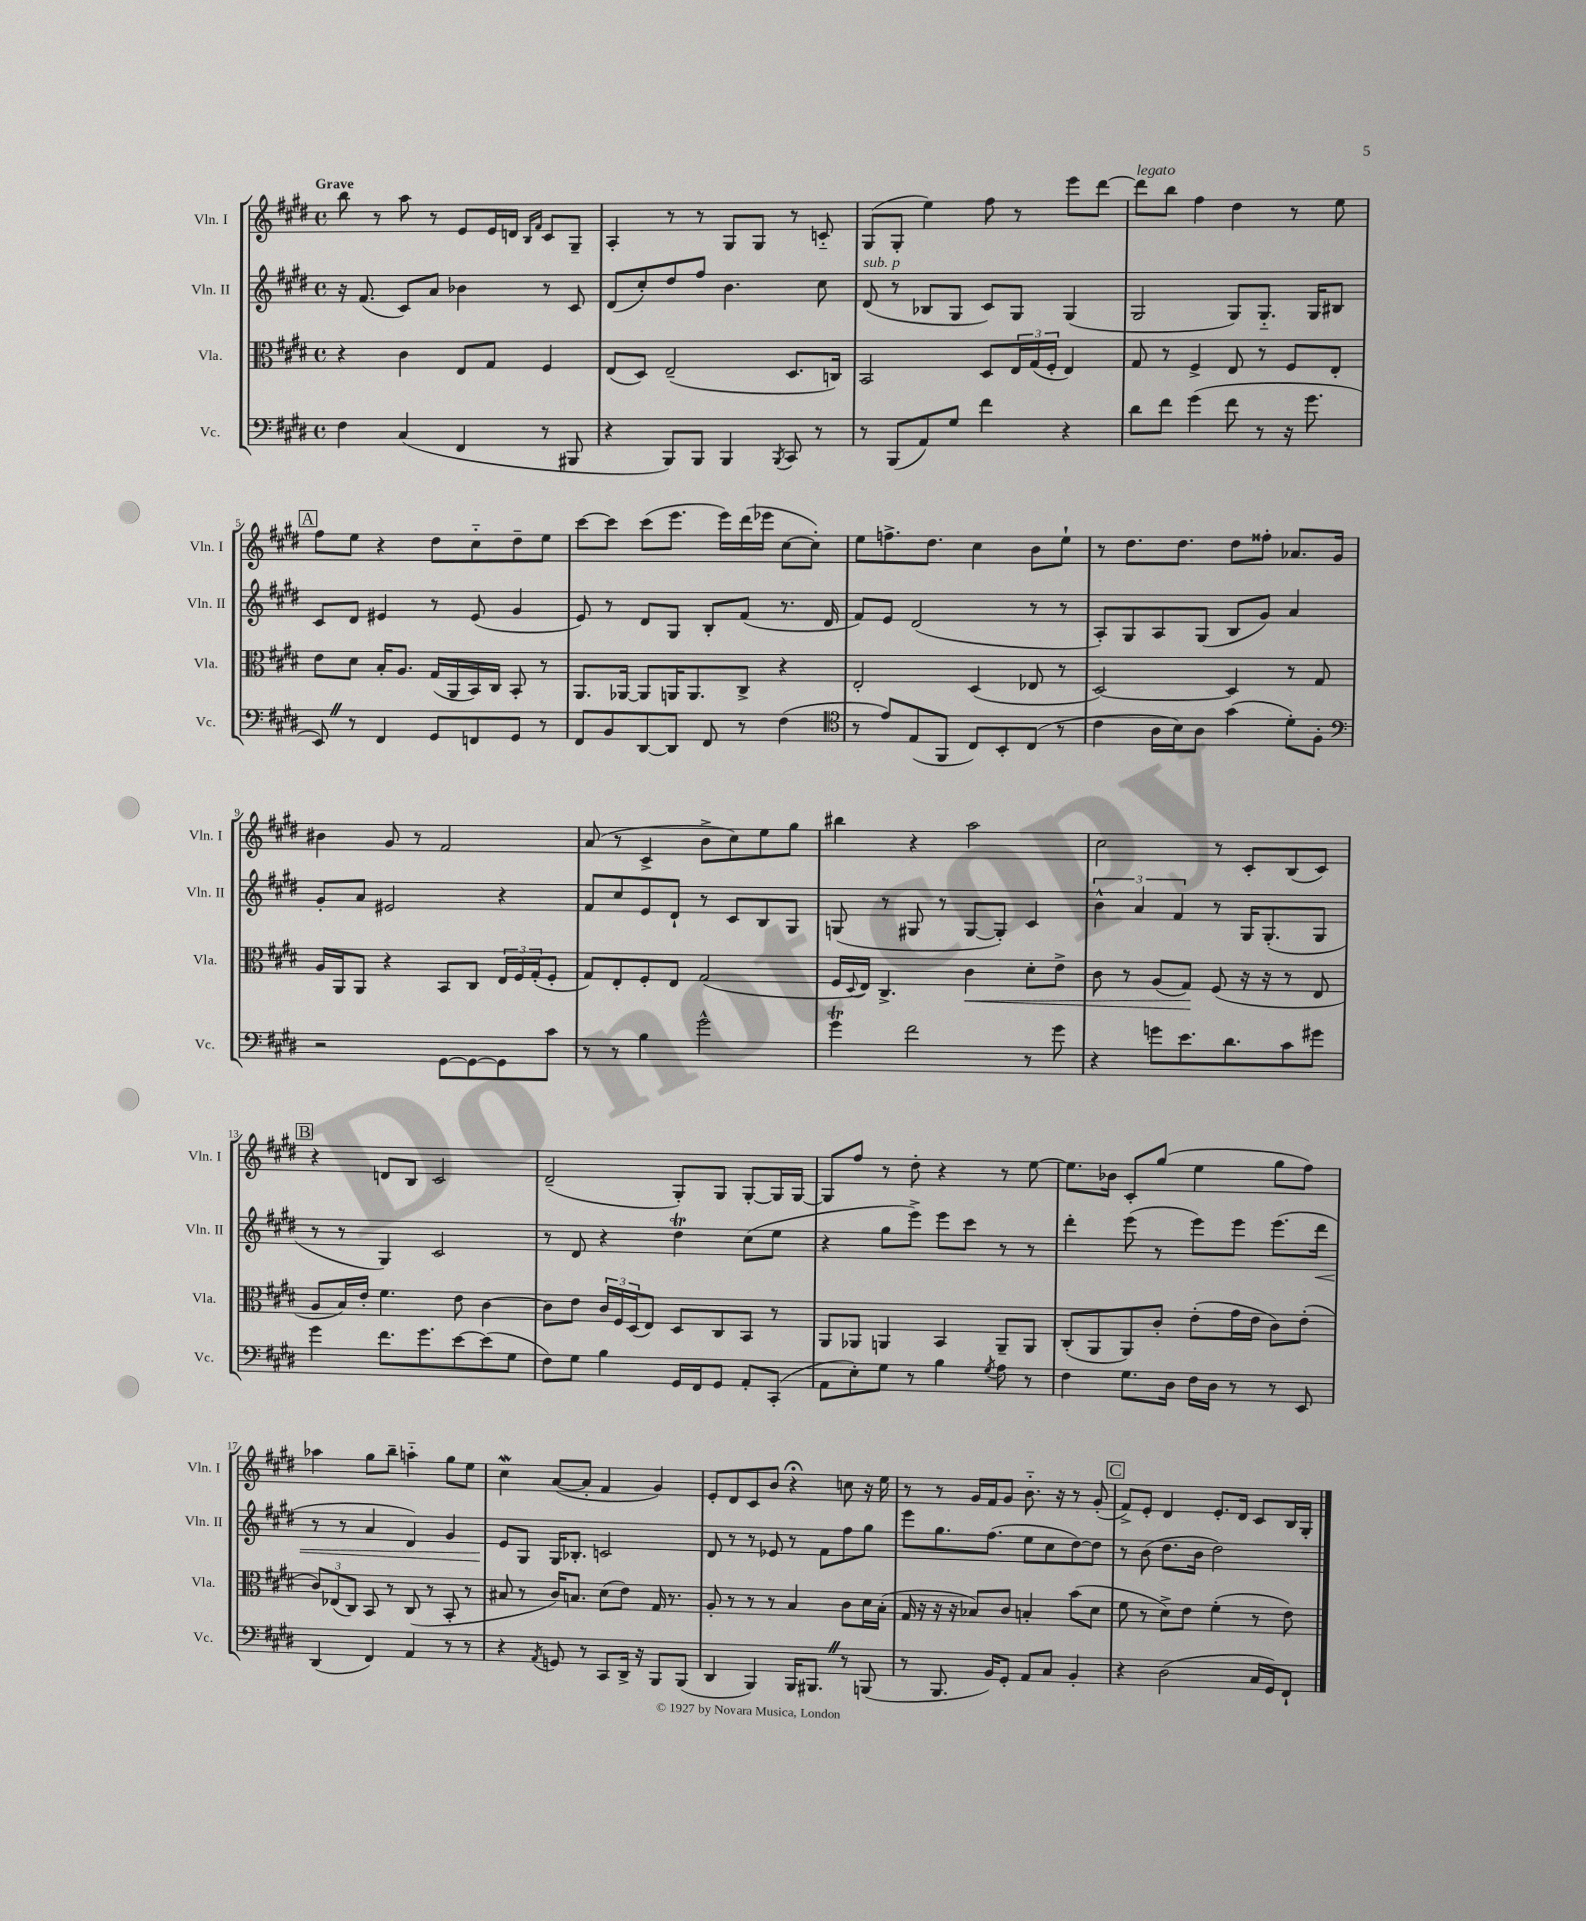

**kern	**kern	**dynam	**kern	**dynam	**kern
*part4	*part3	*part3	*part2	*part2	*part1
*staff4	*staff3	*staff3	*staff2	*staff2	*staff1
*I"Vc.	*I"Vla.	*	*I"Vln. II	*	*I"Vln. I
*I'Vc.	*I'Vla.	*	*I'Vln. II	*	*I'Vln. I
*clefF4	*clefC3	*	*clefG2	*	*clefG2
*k[f#c#g#d#]	*k[f#c#g#d#]	*	*k[f#c#g#d#]	*	*k[f#c#g#d#]
*M4/4	*M4/4	*	*M4/4	*	*M4/4
*met(c)	*met(c)	*	*met(c)	*	*met(c)
=1	=1	=1	=1	=1	=1
!	!	!	!	!	!LO:TX:a:B:t=Grave
4F#\	4r	.	16r	.	8bb\
.	.	.	(8.f#/	.	.
.	.	.	.	.	8r
(4C#/	4c#\	.	8c#/L)	.	8aa\
.	.	.	8a/J	.	8r
4FF#/	8E/L	.	4b-X\	.	8e/L
.	8G#/J	.	.	.	16e/L
.	.	.	.	.	16dn/JJ
.	.	.	.	.	16qqB/LL
.	.	.	.	.	16qqf#/JJ
8r	4F#/	.	8r	.	8c#/L
8BBB#X/	.	.	8c#/	.	8G#~/J
=2	=2	=2	=2	=2	=2
4r	(8E/L	.	(8d#/L	.	4A'/
.	8D#/J)	.	8cc#'/)	.	.
8BBB/L)	(2E~/	.	8dd#/	.	8r
8BBB/J	.	.	8ff#/J	.	8r
4BBB/	.	.	4.b\	.	8G#/L
.	.	.	.	.	8G#/J
8qBBB/	.	.	.	.	.
8CC#/	8.D#/L	.	.	.	8r
8r	.	.	8cc#\	.	8cn/
.	16Cn/Jk)	.	.	.	.
=3	=3	=3	=3	=3	=3
!	!	!	!LO:TX:a:i:t=sub. p	!	!
8r	2BB/	.	(8d#/	.	(8G#/L
(8BBB/L	.	.	8r	.	8G#'/J
8AA/)	.	.	8B-X/L	.	4ee\)
8G#/J	.	.	8G#/J	.	.
4f#\	8D#/L	.	8c#/L)	.	8ff#\
.	24E/L	.	8G#/J	.	8r
.	(24G#/	.	.	.	.
.	24F#'/JJ	.	.	.	.
4r	4E/)	.	(4G#/	.	8eee\L
.	.	.	.	.	[8ddd#\J
=4	=4	=4	=4	=4	=4
!	!	!	!	!	!LO:TX:a:i:t=legato
8d#\L	8G#/	.	2G#/	.	8ddd#\L]
8f#\J	8r	.	.	.	8bb\J
(4g#\	4F#^/	.	.	.	4ff#\
8f#\	8E/	.	8G#/L)	.	4dd#\
8r	8r	.	8.G#/J	.	.
16r	8F#/L	.	.	.	8r
8.g#\	.	.	16G#/KL	.	.
.	8E'/J	.	8B#X/J	.	8ee\
!!LO:LB:g=z
!!LO:REH:place=s1:t=A
=5	=5	=5	=5	=5	=5
8EEZ/)	8e\L	.	8c#/L	.	8ff#\L
8r	8d#\J	.	8d#/J	.	8ee\J
4FF#/	16B'/KL	.	4e#X/	.	4r
.	8.A/J	.	.	.	.
8GG#/L	(16G#/LL	.	8r	.	8dd#\L
.	16AA/	.	.	.	.
8FFn/	16BB/)	.	(8e#/	.	8cc#\
.	16C#/JJ	.	.	.	.
8GG#/J	8BB'/	.	4g#/	.	8dd#~\
8r	8r	.	.	.	8ee\J
=6	=6	=6	=6	=6	=6
8FF#/L	8.AA/L	.	8e/)	.	[8ccc#\L
8BB/	.	.	8r	.	8ccc#\J]
.	[16AA-X/Jk	.	.	.	.
[8DD#/	8AA-/L]	.	8d#/L	.	(8ccc#\L
8DD#/J]	16AAn/K	.	8G#/J	.	8.eee\J
.	8.AA/	.	.	.	.
8FF#/	.	.	8B'/L	.	.
.	.	.	.	.	16eee\LL)
8r	8C#^/J	.	(8f#/J	.	(16ddd#\
.	.	.	.	.	16eee-X\JJ
(4F#\	4r	.	8.r	.	[8cc#\L
.	.	.	.	.	8cc#'\J])
.	.	.	16d#/	.	.
=7	=7	=7	=7	=7	=7
*clefC4	*	*	*	*	*
8r	2E'/	.	8f#/L)	.	8ee\L
8e/L)	.	.	8e/J	.	8.ffn^\
(8E/	.	.	(2d#/	.	.
.	.	.	.	.	8.dd#\J
8FF#/J	.	.	.	.	.
8C#/L)	(4D#/	.	.	.	4cc#\
8BB'/	.	.	.	.	.
(8C#/J	8E-X/	.	8r	.	8b\L
8r	8r	.	8r	.	8ee`\J
=8	=8	=8	=8	=8	=8
4c#\	[2D#/)	.	8A'/L)	.	8r
.	.	.	8G#/	.	8.dd#\L
16A\LL	.	.	8A/	.	.
16B\J)	.	.	.	.	8.dd#\J
8A\J	.	.	(8G#/J	.	.
(4g#\	4D#/]	.	8B/L	.	8dd#\L
.	.	.	8g#/J)	.	8ff##X'\J
8d#'\L)	8r	.	4a/	.	8.a-X/L
8F#'\J	8G#/	.	.	.	.
.	.	.	.	.	16g#/Jk
!!LO:LB:g=z
=9	=9	=9	=9	=9	=9
*clefF4	*	*	*	*	*
2r	16A/LL	.	8g#'/L	.	4b#X\
.	16AA/J	.	.	.	.
.	8AA/J	.	8a/J	.	.
.	4r	.	2e#X/	.	8g#/
.	.	.	.	.	8r
[8GG#\L	8BB/L	.	.	.	2f#/
8GG#\_	8C#/J	.	.	.	.
8GG#\]	24E/LL	.	4r	.	.
.	24F#/	.	.	.	.
.	(24G#'/J	.	.	.	.
8c#\J	8F#'/J	.	.	.	.
=10	=10	=10	=10	=10	=10
8r	8G#/L)	.	8f#/L	.	(8a/
8r	8E'/	.	8cc#/	.	8r
4B\	8F#'/	.	8e/	.	4c#^/
.	8E/J	.	8d#`/J	.	.
2g#^^\	(2G#/	.	8r	.	8b^\L
.	.	.	8c#/L	.	8cc#\)
.	.	.	8B/	.	8ee\
.	.	.	8G#/J	.	8gg#\J
=11	=11	=11	=11	=11	=11
4g#t\	16F#/LL	.	(8Gn/	.	4bb#X\
.	8qqD#/	.	.	.	.
.	16E/JJ)	.	.	.	.
.	4.C#^/	.	8r	.	.
2f#\	.	.	8G#X/	.	4r
.	.	.	8r	.	.
!	!	!LO:HP:b	!	!	!
.	4c#\	<	[8G#/L	.	2aa\
.	.	.	8G#'/J])	.	.
8r	8d#'\L	.	4c#/	.	.
8g#\	8e^\J	.	.	.	.
=12	=12	=12	=12	=12	=12
4r	8c#\	.	6b^^\	.	2cc#\
.	8r	.	.	.	.
.	.	.	6a/	.	.
8gn\L	(8A/L	.	.	.	.
.	.	.	6f#/	.	.
8.e\	8G#/J)	.	.	.	.
.	(8F#/	[	8r	.	8r
8.d#\	.	.	.	.	.
.	16r	.	16G#/KL	.	8c#'/L
.	16r	.	(8.G#'/	.	.
8c#\	8r	.	.	.	(8B/
8g#X\J	8E/	.	8G#/J	.	8c#/J)
!!LO:LB:g=z
!!LO:REH:place=s1:t=B
=13	=13	=13	=13	=13	=13
4g#\	8A/L	.	8r	.	4r
.	16B/L)	.	8r	.	.
.	16e'/JJ	.	.	.	.
8.f#\L	4.f#\	.	4G#/)	.	8dn/L
.	.	.	.	.	8B/J
8.g#\	.	.	.	.	.
.	.	.	2c#/	.	2c#/
[8e\	8e\	.	.	.	.
(8e\]	[4c#\	.	.	.	.
8G#\J	.	.	.	.	.
=14	=14	=14	=14	=14	=14
8F#\L)	8c#\L]	.	8r	.	(2d#~/
8G#\J	8e\J	.	8d#/	.	.
4B\	24c#/LL	.	4r	.	.
.	24F#/	.	.	.	.
.	(24D#/J	.	.	.	.
.	8E/J)	.	.	.	.
16GG#/LL	8D#/L	.	4dd#t\	.	8G#'/L)
16FF#/J	.	.	.	.	.
8GG#/J	8C#/	.	.	.	8G#/J
8AA'/L	8BB/J	.	(8cc#\L	.	[8G#'/L
(8CC#'/J	8r	.	8ee\J	.	16G#/L]
.	.	.	.	.	[16G#/JJ
=15	=15	=15	=15	=15	=15
8AA\L	8AA/L	.	4r	.	8G#/L]
8E'\)	8AA-X/J	.	.	.	8ff#/J
8G#\J	4AAn/	.	8gg#\L	.	8r
8r	.	.	8eee^\J)	.	8dd#'\
4B\	4BB/	.	8eee\L	.	4r
.	.	.	8ccc#\J	.	.
8qG#/	.	.	.	.	.
8A\	8AA~/L	.	8r	.	8r
8r	8AA/J	.	8r	.	[8ee\
=16	=16	=16	=16	=16	=16
4F#\	(8C#'/L	.	4ddd#'\	.	8.ee\L]
.	8AA/	.	.	.	.
.	.	.	.	.	16b-X\Jk
8.G#\L	8AA/)	.	(8eee\	.	8c#'/L
.	8c#'/J	.	8r	.	(8gg#/J
16D#\Jk	.	.	.	.	.
16F#\LL	(8e'\L	.	8eee\L)	.	4ee\
16D#\JJ	.	.	.	.	.
8r	16g#\L	.	8eee\J	.	.
.	16e\JJ	.	.	.	.
8r	8c#\L)	.	(8.eee\L	.	8gg#\L
8EE/	(8e'\J	.	.	.	8ff#\J)
!	!	!	!	!LO:HP:b	!
.	.	.	16ddd#\Jk	<	.
!!LO:LB:g=z
=17	=17	=17	=17	=17	=17
(4DD#/	12c#/L)	.	8r	.	4aa-X\
.	(12E-X/	.	.	.	.
.	.	.	8r	.	.
.	12C#/J)	.	.	.	.
4FF#/)	8BB/	.	4a/	.	8gg#\L
.	8r	.	.	.	8bb~\J
4AA/	(8C#/	.	4d#/)	.	4aan\
.	8r	.	.	.	.
8r	8BB'/	.	4g#/	.	8gg#\L
8r	8r	.	.	.	8ee\J
=18	=18	=18	=18	=18	=18
4r	8B#X/	.	8e/L	.	4cc#W\
.	8r	.	8G#/J	[	.
8qAA/	.	.	.	.	.
8GGn/	16c#/KL)	.	16G#/KL	.	([8a/L
.	8.Bn/J	.	8.B-X'/J	.	.
8r	.	.	.	.	8a'/J]
8CC#/L	(8d#\L	.	2cn/	.	4f#/
16DD#^/Jk	8e\J)	.	.	.	.
16r	.	.	.	.	.
8BBB/L	16G#/	.	.	.	4g#/)
.	8.r	.	.	.	.
(8BBB/J	.	.	.	.	.
=19	=19	=19	=19	=19	=19
4DD#/	8A'/	.	8d#/	.	8e'/L
.	8r	.	8r	.	8d#/
4BBB/)	8r	.	8r	.	8c#/
.	8r	.	8e-X/	.	8b/J
16BBB/KL	4B/	.	8r	.	4r;<
8.BBB#XZ/J	.	.	.	.	.
.	.	.	8f#\L	.	.
8r	8c#\L	.	8ff#\	.	8ccn\
(8BBBn/	16d#\L	.	8gg#\J	.	16r
.	(16B'\JJ	.	.	.	16ee\
=20	=20	=20	=20	=20	=20
8r	16G#/	.	8eee\L	.	8r
.	16r	.	.	.	.
8.BBB/	16r	.	8.gg#\	.	8r
.	16r	.	.	.	.
.	8B-X/L)	.	.	.	16g#/LL
16BB/KL)	.	.	(8.ff#\J	.	16f#/J
8GG#'/J	8c#/J	.	.	.	8g#/J
8AA/L	4Bn'/	.	8ee\L	.	8.b\
8C#/J	.	.	8cc#\	.	.
.	.	.	.	.	16r
4BB'/	(8b\L	.	[8dd#\)	.	8r
.	8d#\J	.	8dd#\J]	.	(8g#'/
!!LO:REH:place=s1:t=C
=21	=21	=21	=21	=21	=21
4r	8f#\	.	8r	.	8f#^/L)
.	8r	.	(8b\	.	8e'/J
(2D#\	8d#^\L)	.	8.dd#\L	.	4d#/
.	8e\J	.	.	.	.
.	.	.	16b\Jk	.	.
.	(4f#'\	.	2dd#\)	.	8.e'/L
.	.	.	.	.	16d#/Jk
16C#/LL	8r	.	.	.	8c#/L
16GG#/J)	.	.	.	.	.
8FF#`/J	8e\)	.	.	.	16B/L
.	.	.	.	.	16G#'/JJ
==	==	==	==	==	==
*-	*-	*-	*-	*-	*-
